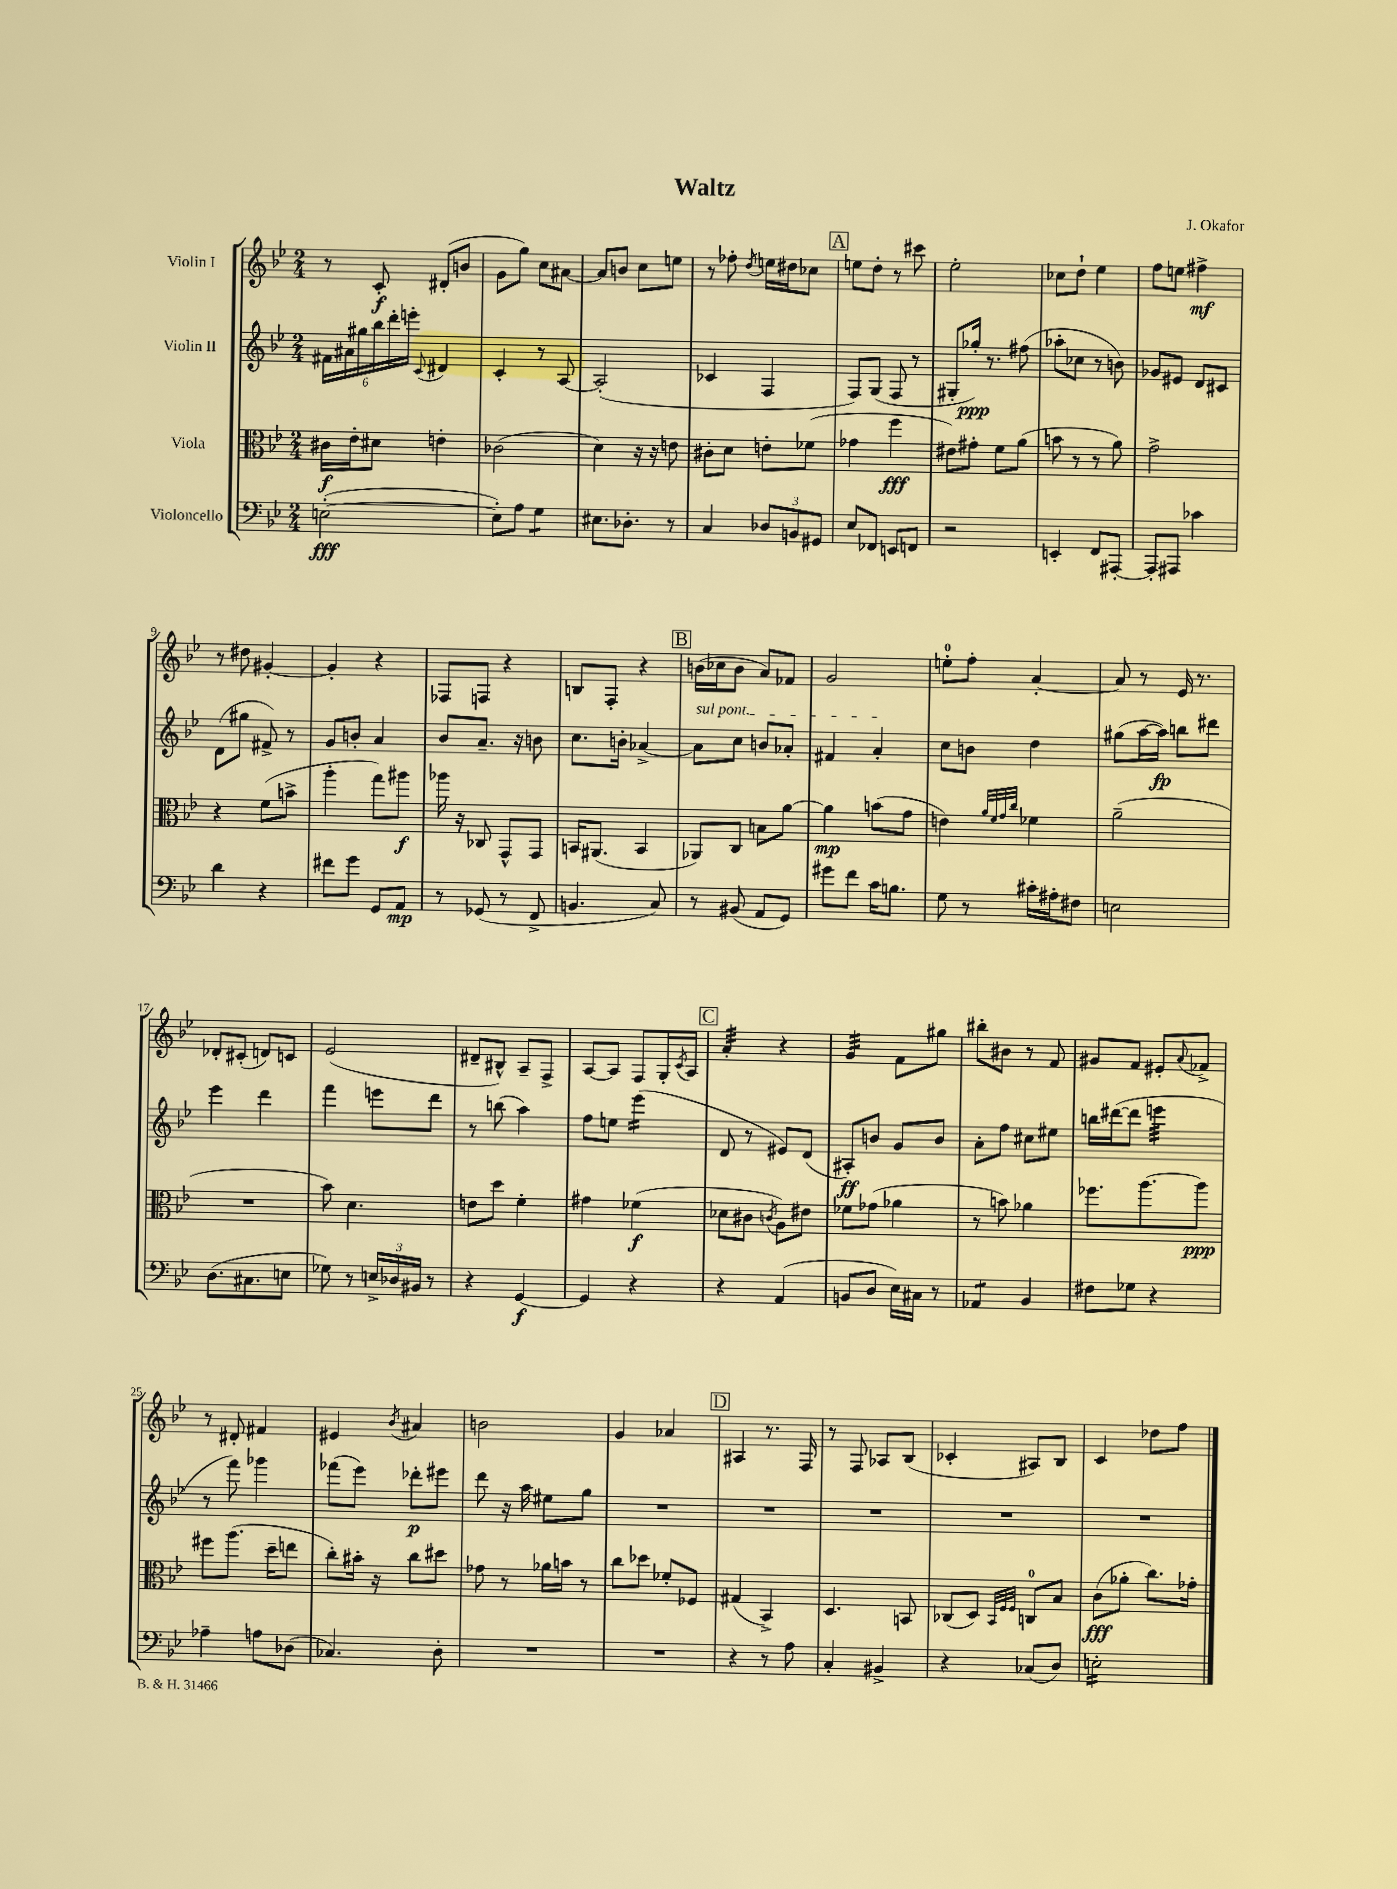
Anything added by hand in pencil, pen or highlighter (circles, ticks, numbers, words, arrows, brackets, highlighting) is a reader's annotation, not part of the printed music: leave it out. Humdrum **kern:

**kern	**kern	**kern	**kern
*staff4	*staff3	*staff2	*staff1
*clefF4	*clefC3	*clefG2	*clefG2
*k[b-e-]	*k[b-e-]	*k[b-e-]	*k[b-e-]
*M2/4	*M2/4	*M2/4	*M2/4
([2E'	16c#	24f#	8r
.	.	24a#	.
.	16e-'	.	.
.	.	24gg#	.
.	8d#	24bb-	8c'
.	.	24ddd'	.
.	.	24eee'	.
.	.	8qqc	.
.	4e'	4d#	(8d#'
.	.	.	8b
=	=	=	=
8E'])	(2c-	4c'	8g
8A	.	.	8gg)
4G	.	8r	8cc
.	.	[8A	[8a#
=	=	=	=
8.E#	4d)	(2A']	8a#]
.	.	.	8b
8.D-'	.	.	.
.	16r	.	8cc
.	16r	.	.
8r	8e	.	8ee
=	=	=	=
4C	8c#'	4c-	8r
.	8d	.	8ff-'
.	.	.	8qdd
12D-	8e'	4F	16ee
.	.	.	16dd#
12BB	.	.	.
.	(8f-	.	8cc-
12GG#	.	.	.
=	=	=	=
8E-	4g-	8F)	8ee
8FF-	.	(8G	8dd'
8EE	4ff	8F	8r
8FF	.	8r	8ccc#
=	=	=	=
2r	8e#)	8G#'	2ee-'
.	8g#'	16gg-')	.
.	.	8.r	.
.	8f	.	.
.	(8a	(8ff#	.
=	=	=	=
4EE'	8b	8aa-'	8cc-
.	8r	8cc-	8dd`
8FF	8r	8r	4ee-
[8AAA#'	8a)	8b)	.
=	=	=	=
8AAA#']	2g^	8g-	8ff
8AAA#	.	8e#	8ee
4c-	.	8d	4ff#^
.	.	8c#	.
=	=	=	=
4d	4r	(8d	8r
.	.	8gg#	8dd#
4r	(8f	8f#^)	[4g#'
.	8b^	8r	.
=	=	=	=
8f#	4aa'	8g	4g#']
8g	.	8b'	.
8GG	8gg)	4a	4r
8AA	8aa#	.	.
=	=	=	=
8r	16aa-	8b-	8F-
.	16r	.	.
(8GG-	8C-	8.a~	8F
8r	8GG^^	.	4r
.	.	16r	.
8FF^	8GG	8b	.
=	=	=	=
4.BB	16BB	8.cc	8B
.	(8.AA#	.	.
.	.	.	8F'
.	.	16b'	.
.	4BB	[4a-^	4r
8C)	.	.	.
=	=	=	=
8r	8AA-)	8a-]	(16b
.	.	.	16cc-
(8BB#	8C	8cc	8b
8AA	8B	8b	8a)
8GG)	[8a	8a-'	8f-
=	=	=	=
8g#	4a]	4f#	2g
8f	.	.	.
16c	(8b	4a'	.
8.B	.	.	.
.	8g	.	.
=	=	=	=
8G	4e)	8cc	8ee'
8r	.	8b	8ff'
.	32qqa	.	.
.	32qqf	.	.
.	32qqg	.	.
.	32qqcc	.	.
16c#'	4f-	4dd	[4a'
16A#'	.	.	.
8F#	.	.	.
=	=	=	=
2E	(2a~	(8gg#	8a]
.	.	[16aa	8r
.	.	16aa])	.
.	.	8bb	16e-
.	.	.	8.r
.	.	8ddd#	.
=	=	=	=
(8.D	2r	4eee-	8d-'
.	.	.	(8c#'
8.C#	.	.	.
.	.	4ddd	8d)
8E	.	.	8c
=	=	=	=
8G-)	8b-)	4fff	(2e-
8r	4.d	.	.
24E^	.	8eee	.
24D-	.	.	.
24BB#	.	.	.
8r	.	8ddd	.
=	=	=	=
4r	8e	8r	8d#~
.	8dd	(8bb	8B#^^)
[4GG	4f'	4aa)	8A~
.	.	.	8F^
=	=	=	=
4GG]	4g#	8ff	[8A
.	.	8ee	8A]
4r	(4f-	(4eee-	8F
.	.	.	16G'
.	.	.	8qc
.	.	.	16A
=	=	=	=
4r	8d-	8d	4a'
.	8c#	8r	.
.	8qc	.	.
(4AA	8A)	8e#)	4r
.	8e#	(8d	.
=	=	=	=
8BB	8f-	8A#')	4g
8D	(8g-	8b	.
16E-)	4a-	8g	8f
16C#	.	.	.
8r	.	8b	8gg#
=	=	=	=
4AA-	8r	8a'	8bb#'
.	8b)	8ff	8b#
4BB-	4a-	8cc#	8r
.	.	8ee#	8f
=	=	=	=
8F#	8.ff-	16bb	8g#
.	.	([16ddd#	.
8G-	.	8ddd#]	8f
.	[8.aa	.	.
4r	.	4eee	8e#'
.	.	.	8qqa
.	8aa]	.	8f-^
=	=	=	=
4A-~	8ff#	8r	8r
.	(8.aa	8fff)	8d#'
8A	.	4ggg-	4f#
.	16dd~	.	.
(8D-	8ee	.	.
=	=	=	=
4.C-)	8cc')	(8fff-	4e#
.	16b#'	8eee-)	.
.	16r	.	.
.	.	.	8qb-
.	8cc	8ddd-'	4a#
8D'	8dd#	8eee#	.
=	=	=	=
2r	8g-	8ddd	2b
.	8r	16r	.
.	.	16aa	.
.	16a-	8ee#	.
.	16b	.	.
.	8r	8gg	.
=	=	=	=
2r	8cc	2r	4g
.	8dd-	.	.
.	8f-'	.	4a-
.	8F-	.	.
=	=	=	=
4r	(4G#	2r	4A#
8r	4BB-^)	.	8.r
8A	.	.	.
.	.	.	16F
=	=	=	=
4C'	4.D	2r	8r
.	.	.	8F
4BB#^	.	.	8A-
.	8BB	.	(8B-
=	=	=	=
4r	(8C-	2r	4c-'
.	8D)	.	.
.	32qqBB-	.	.
.	32qqF	.	.
.	32qqF	.	.
(8C-	8C	.	8A#)
8D)	8B-	.	8B-
=	=	=	=
2E'	(8c	2r	4c
.	8a-'	.	.
.	8.cc)	.	8dd-
.	.	.	8ff
.	16g-'	.	.
==	==	==	==
*-	*-	*-	*-
